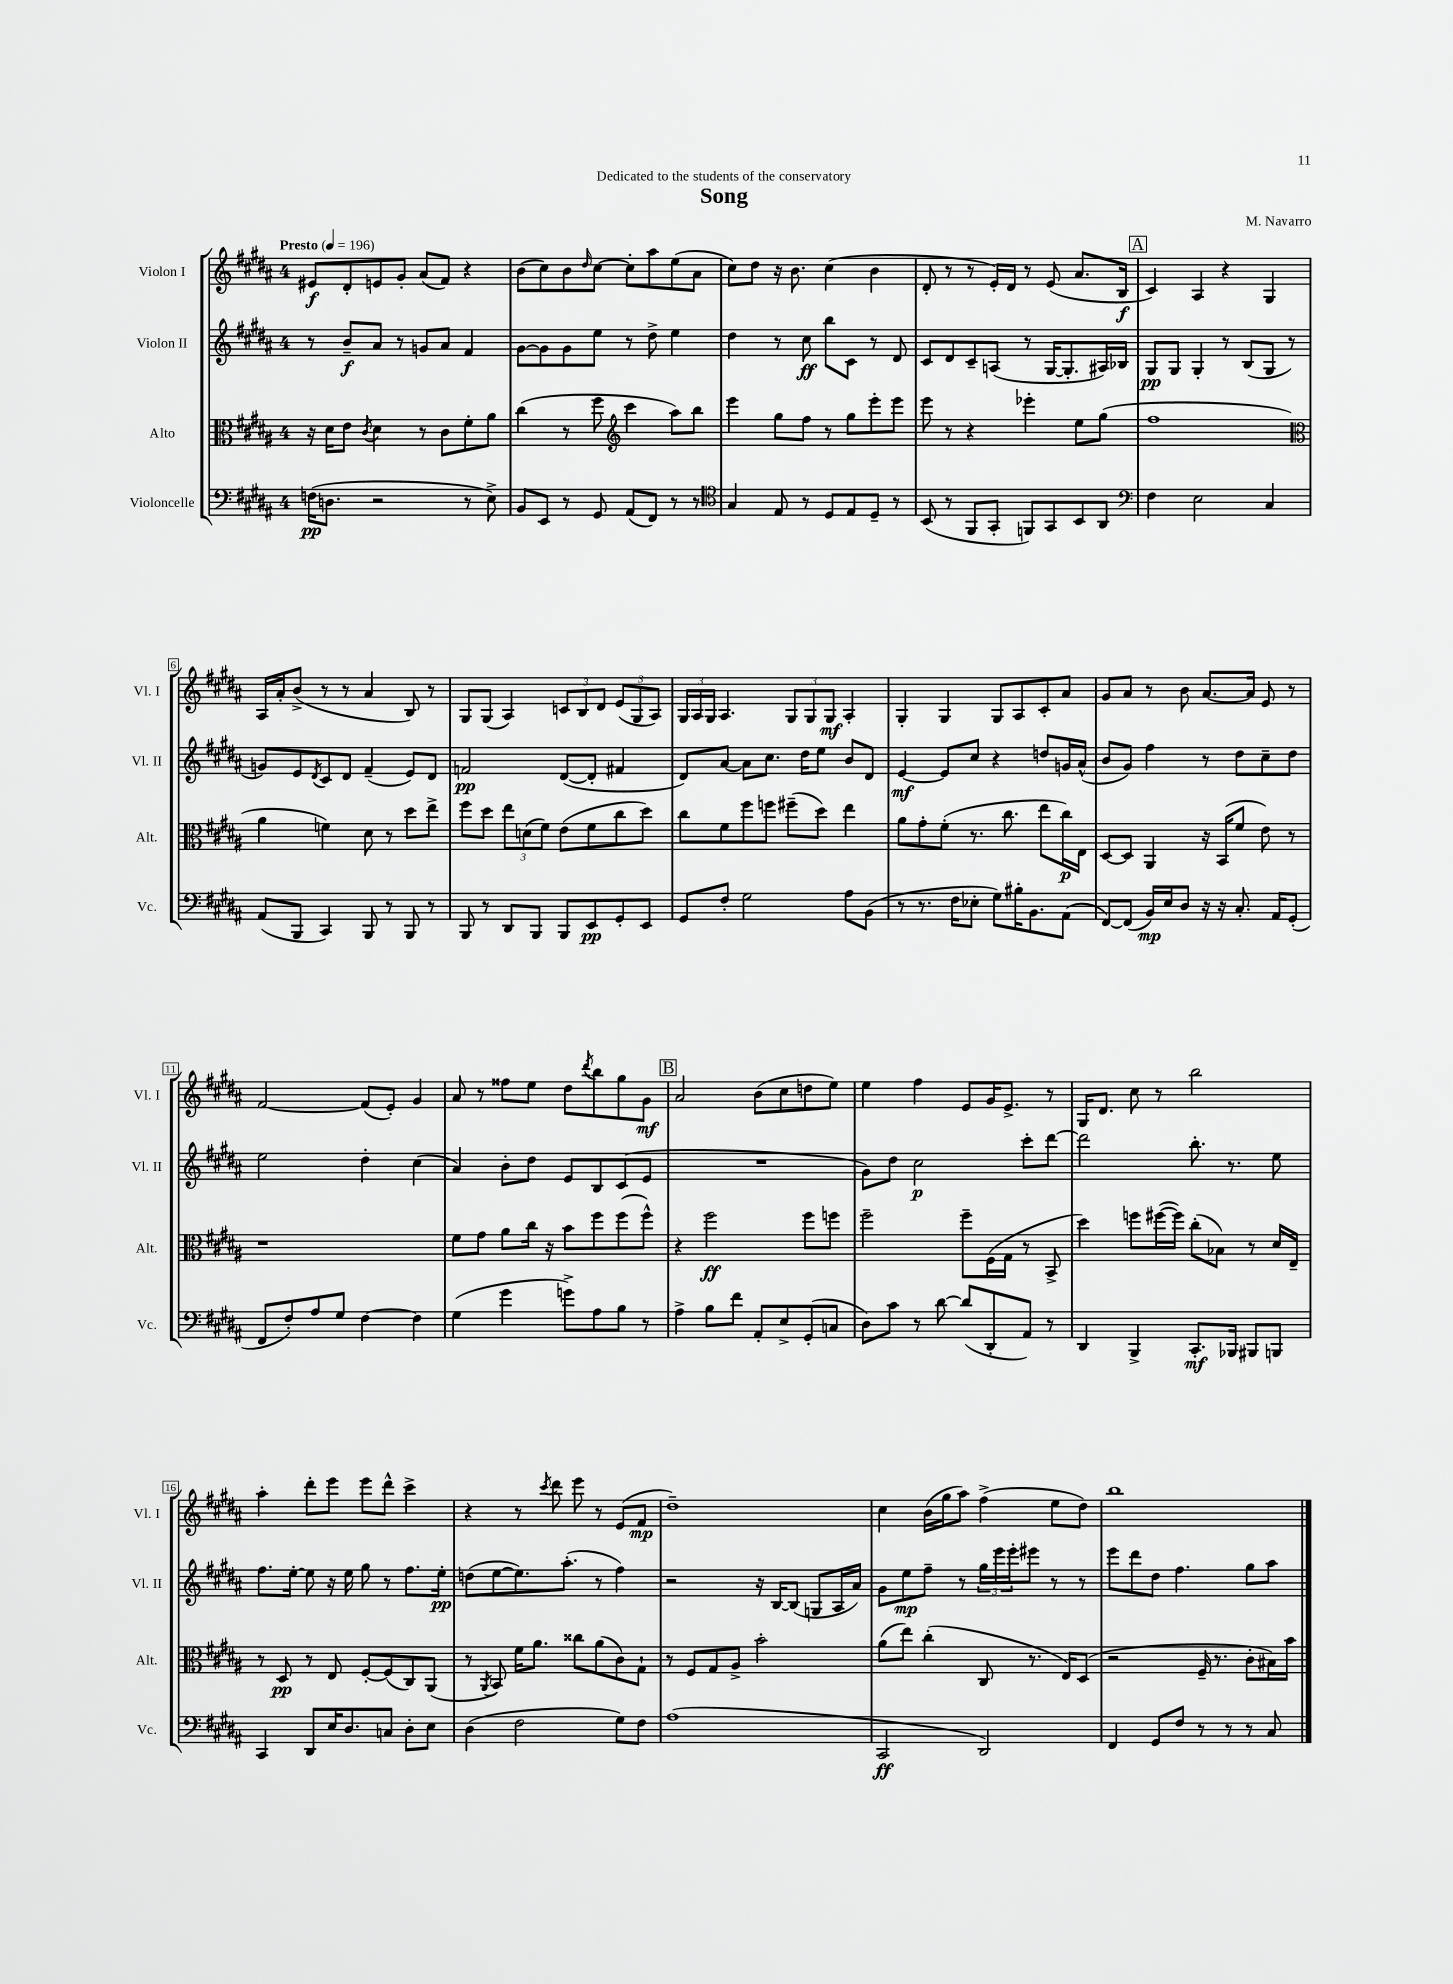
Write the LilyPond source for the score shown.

\header { title = "Song" composer = "M. Navarro" dedication = "Dedicated to the students of the conservatory" }
<<
\new StaffGroup <<
\new Staff = "s0" \with { instrumentName = "Violon I" shortInstrumentName = "Vl. I" } {
    \clef treble \key b \major \once \override Staff.TimeSignature.style = #'single-digit \time 4/4 \tempo "Presto" 4 = 196
    eis'8\f dis'8-. e'8 gis'8-. ais'8( fis'8) r4 |
    b'8( cis''8) b'8 \grace { dis''16 } cis''8~ cis''8-. ais''8 e''8( ais'8 |
    cis''8) dis''8 r16 b'8. cis''4( b'4 |
    dis'8-. r8 r8 e'16-.) dis'16 r8 e'8( ais'8. b16\f |
    \mark \markup { \box "A" } cis'4) ais4 r4 gis4 |
    ais16 ais'16-. b'8->( r8 r8 ais'4 b8) r8 |
    gis8 gis8( ais4) \tuplet 3/2 { c'8 b8 dis'8 } \tuplet 3/2 { e'8( gis8 ais8) } |
    \tuplet 3/2 { gis16 ais16 gis16 } ais4. \tuplet 3/2 { gis8 gis8 gis8\mf } ais4-. |
    gis4-. gis4 gis8 ais8 cis'8-. ais'8 |
    gis'8 ais'8 r8 b'8 ais'8.~ ais'16 e'8 r8 |
    fis'2~ fis'8( e'8-.) gis'4 |
    ais'8 r8 fisis''8 e''8 dis''8 \acciaccatura { dis'''8 } b''8 gis''8 gis'8\mf |
    \mark \markup { \box "B" } ais'2 b'8( cis''8 d''8 e''8) |
    e''4 fis''4 e'8 gis'16 e'8.-> r8 |
    gis16 dis'8. cis''8 r8 b''2 |
    ais''4-. dis'''8-. e'''8 e'''8 dis'''8-^ cis'''4-> |
    r4 r8 \acciaccatura { cis'''8 } dis'''8 e'''8 r8 e'8( fis'8\mp |
    dis''1--) |
    cis''4 b'16( gis''16 ais''8) fis''4->( e''8 dis''8) |
    b''1 \bar "|." |
}
\new Staff = "s1" \with { instrumentName = "Violon II" shortInstrumentName = "Vl. II" } {
    \clef treble \key b \major \once \override Staff.TimeSignature.style = #'single-digit \time 4/4
    r8 b'8--\f ais'8 r8 g'8 ais'8 fis'4 |
    gis'8~ gis'8 gis'8 e''8 r8 dis''8-> e''4 |
    dis''4 r8 cis''8\ff b''8 cis'8 r8 dis'8 |
    cis'8 dis'8 cis'8-- a8( r8 gis16~ gis8.-. ais16) bes16 |
    \mark \markup { \box "A" } gis8\pp gis8 gis4-. r8 b8( gis8 r8 |
    g'8) e'8 \acciaccatura { dis'8 } cis'8 dis'8 fis'4--( e'8) dis'8 |
    f'2\pp dis'8~( dis'8-. fis'4 |
    dis'8) ais'8~ ais'8 cis''8. dis''16 e''8 b'8 dis'8 |
    e'4~\mf e'8 cis''8 r4 d''8 g'16 ais'16-^( |
    b'8 gis'8) fis''4 r8 dis''8 cis''8-- dis''8 |
    e''2 dis''4-. cis''4( |
    ais'4) b'8-. dis''8 e'8 b8 cis'8( e'8 |
    \mark \markup { \box "B" } R1 |
    gis'8) dis''8 cis''2\p cis'''8-. dis'''8~ |
    dis'''2 b''8.-. r8. e''8 |
    fis''8. e''16~-. e''8 r16 e''16 gis''8 r8 fis''8. e''16-.\pp |
    d''8( e''8~ e''8.) ais''8.-.( r8 fis''4) |
    r2 r16 b16~ b8( g8 ais16 ais'16) |
    gis'8 e''8\mp fis''8-- r8 \tuplet 3/2 { gis''16 e'''16 e'''16-. } eis'''8 r8 r8 |
    e'''8 dis'''8 dis''8 fis''4. gis''8 ais''8 \bar "|." |
}
\new Staff = "s2" \with { instrumentName = "Alto" shortInstrumentName = "Alt." } {
    \clef alto \key b \major \once \override Staff.TimeSignature.style = #'single-digit \time 4/4
    r16 dis'16 e'8 \acciaccatura { cis'8 } dis'4 r8 cis'8 fis'8-. ais'8 |
    cis''4( r8 fis''8 \clef treble cis'''4 ais''8) b''8 |
    e'''4 gis''8 fis''8 r8 gis''8 e'''8-. e'''8 |
    e'''8 r8 r4 ees'''4-. e''8 gis''8( |
    \mark \markup { \box "A" } fis''1 |
    \clef alto ais'4 f'4) dis'8 r8 dis''8 e''8-> |
    fis''8 dis''8 \tuplet 3/2 { e''8 d'8( fis'8) } e'8( fis'8 cis''8 dis''8) |
    cis''8 fis'8 fis''8 f''8 fis''8--( dis''8) e''4 |
    ais'8 gis'8-. fis'8-.( r8. cis''8. e''8 cis''16\p) e16 |
    dis8~ dis8 ais,4 r16 b,16( fis'8 e'8) r8 |
    r1 |
    fis'8 gis'8 ais'8 cis''16 r16 b'8 fis''8 fis''8( fis''8-^) |
    \mark \markup { \box "B" } r4 fis''2\ff fis''8 f''8 |
    fis''2-- fis''8-- fis16( gis16 r8 b,8-> |
    dis''4) f''8 fis''16~( fis''16) cis''8-.( bes8) r8 dis'16 e16-- |
    r8 dis8\pp r8 e8 fis8~-. fis8( cis8) ais,8( |
    r8 \acciaccatura { ais,8 } b,8) fis'16 ais'8. cisis''8 ais'8( cis'8) gis8-! |
    r8 fis8 gis8 ais8-> b'2-. |
    ais'8( e''8) cis''4-.( cis8 r8. e16) dis8( |
    r2 fis16-- r8. cis'8-. bis16) b'16 \bar "|." |
}
\new Staff = "s3" \with { instrumentName = "Violoncelle" shortInstrumentName = "Vc." } {
    \clef bass \key b \major \once \override Staff.TimeSignature.style = #'single-digit \time 4/4
    f16\pp( d8. r2 r8 e8->) |
    b,8 e,8 r8 gis,8 ais,8( fis,8) r8 r8 |
    \clef tenor gis4 e8 r8 dis8 e8 dis8-- r8 |
    b,8( r8 fis,8 gis,8-. f,8) gis,8 b,8 ais,8 |
    \mark \markup { \box "A" } \clef bass fis4 e2 cis4 |
    ais,8( b,,8 cis,4) b,,8 r8 b,,8 r8 |
    b,,8 r8 dis,8 b,,8 b,,8 e,8\pp gis,8-. e,8 |
    gis,8 fis8-. gis2 ais8 b,8( |
    r8 r8. fis16 ees8-. gis8) bis16-. b,8. ais,8( |
    fis,8~) fis,8( b,16\mp) e16 dis8 r16 r16 cis8.-. ais,16 gis,8-.( |
    fis,8 fis8-.) ais8 gis8 fis4~ fis4 |
    gis4( gis'4 g'8->) ais8 b8 r8 |
    \mark \markup { \box "B" } ais4-> b8 fis'8 ais,8-. e8-> gis,8-.( c8 |
    dis8) cis'8 r8 dis'8~ dis'8( dis,8-. ais,8) r8 |
    dis,4 b,,4-> cis,8.-.\mf bes,,16 bis,,8 b,,8 |
    cis,4 dis,8 e16 dis8. c8 dis8-. e8 |
    dis4( fis2 gis8) fis8 |
    ais1( |
    cis,2\ff dis,2) |
    fis,4 gis,8 fis8 r8 r8 r8 cis8 \bar "|." |
}
>>
>>
\layout { \context { \Score \override BarNumber.stencil = #(make-stencil-boxer 0.1 0.3 ly:text-interface::print) } }
